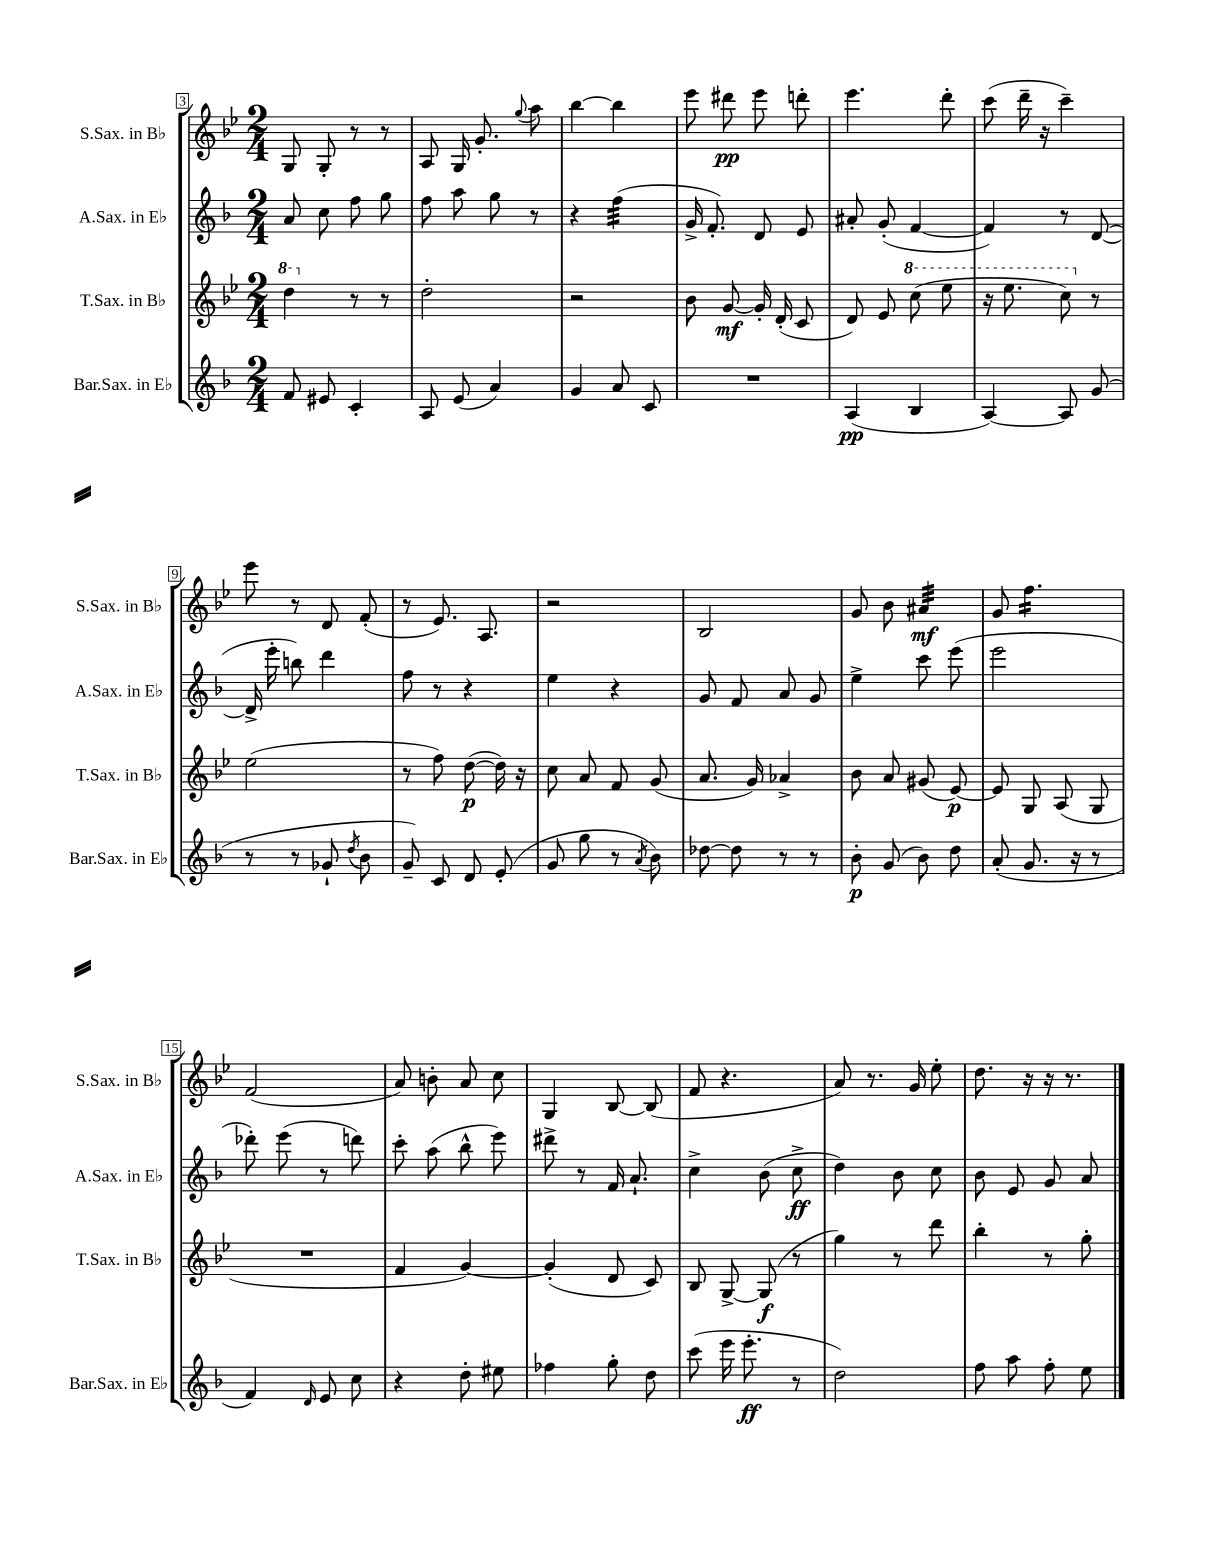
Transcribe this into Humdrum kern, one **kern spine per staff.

**kern	**kern	**kern	**kern
*staff4	*staff3	*staff2	*staff1
*clefG2	*clefG2	*clefG2	*clefG2
*k[b-]	*k[b-e-]	*k[b-]	*k[b-e-]
*M2/4	*M2/4	*M2/4	*M2/4
8f	4ddd	8a	8G
8e#	.	8cc	8G'
4c'	8r	8ff	8r
.	8r	8gg	8r
=	=	=	=
8A	2dd'	8ff	8A
(8e	.	8aa	16G
.	.	.	8.g'
4a)	.	8gg	.
.	.	.	8qqgg
.	.	8r	8aa
=	=	=	=
4g	2r	4r	[4bb-
8a	.	(4ff	4bb-]
8c	.	.	.
=	=	=	=
2r	8b-	16g^	8eee-
.	.	8.f')	.
.	[8g	.	8ddd#
.	16g']	8d	8eee-
.	(16d'	.	.
.	8c	8e	8ddd'
=	=	=	=
(4A	8d)	8a#'	4.eee-
.	8e-	(8g'	.
4B-	(8ccc	[4f	.
.	8eee-	.	8ddd'
=	=	=	=
[4A)	16r	4f])	(8ccc
.	8.eee-	.	.
.	.	.	16ddd~
.	.	.	16r
8A]	8ccc)	8r	4ccc~)
(8g	8r	([8d	.
=	=	=	=
8r	(2ee-	16d^]	8eee-
.	.	16eee'	.
8r	.	8bb)	8r
8g-`	.	4ddd	8d
8qdd	.	.	.
8b-	.	.	(8f'
=	=	=	=
8g~)	8r	8ff	8r
8c	8ff)	8r	8.e-)
8d	([8dd	4r	.
.	.	.	8.A
(8e'	16dd])	.	.
.	16r	.	.
=	=	=	=
8g	8cc	4ee	2r
8gg	8a	.	.
8r	8f	4r	.
8qa	.	.	.
8b-)	(8g	.	.
=	=	=	=
[8dd-	8.a	8g	2B-
8dd-]	.	8f	.
.	16g)	.	.
8r	4a-^	8a	.
8r	.	8g	.
=	=	=	=
8b-'	8b-	4ee^	8g
(8g	8a	.	8b-
8b-)	(8g#	8ccc	4a#
8dd	[8e-)	(8eee	.
=	=	=	=
(8a'	8e-]	2eee	8g
8.g	8G	.	4.ff
.	(8A	.	.
16r	.	.	.
8r	8G	.	.
=	=	=	=
4f)	2r	8ddd-')	(2f
.	.	(8eee	.
16qqd	.	.	.
8e	.	8r	.
8cc	.	8ddd)	.
=	=	=	=
4r	4f	8ccc'	8a)
.	.	(8aa	8b'
8dd'	[4g)	8bb-^^	8a
8ee#	.	8eee)	8cc
=	=	=	=
4ff-	(4g']	8ddd#^	4G
.	.	8r	.
8gg'	8d	16f	[8B-
.	.	8.a`	.
8dd	8c)	.	(8B-]
=	=	=	=
(8ccc	8B-	4cc^	8f
16eee	[8G^	.	4.r
8.eee'	.	.	.
.	(8G]	(8b-	.
8r	8r	8cc^	.
=	=	=	=
2dd)	4gg)	4dd)	8a)
.	.	.	8.r
.	8r	8b-	.
.	.	.	16g
.	8ddd	8cc	8ee-'
=	=	=	=
8ff	4bb-'	8b-	8.dd
8aa	.	8e	.
.	.	.	16r
8ff'	8r	8g	16r
.	.	.	8.r
8ee	8gg'	8a	.
==	==	==	==
*-	*-	*-	*-
